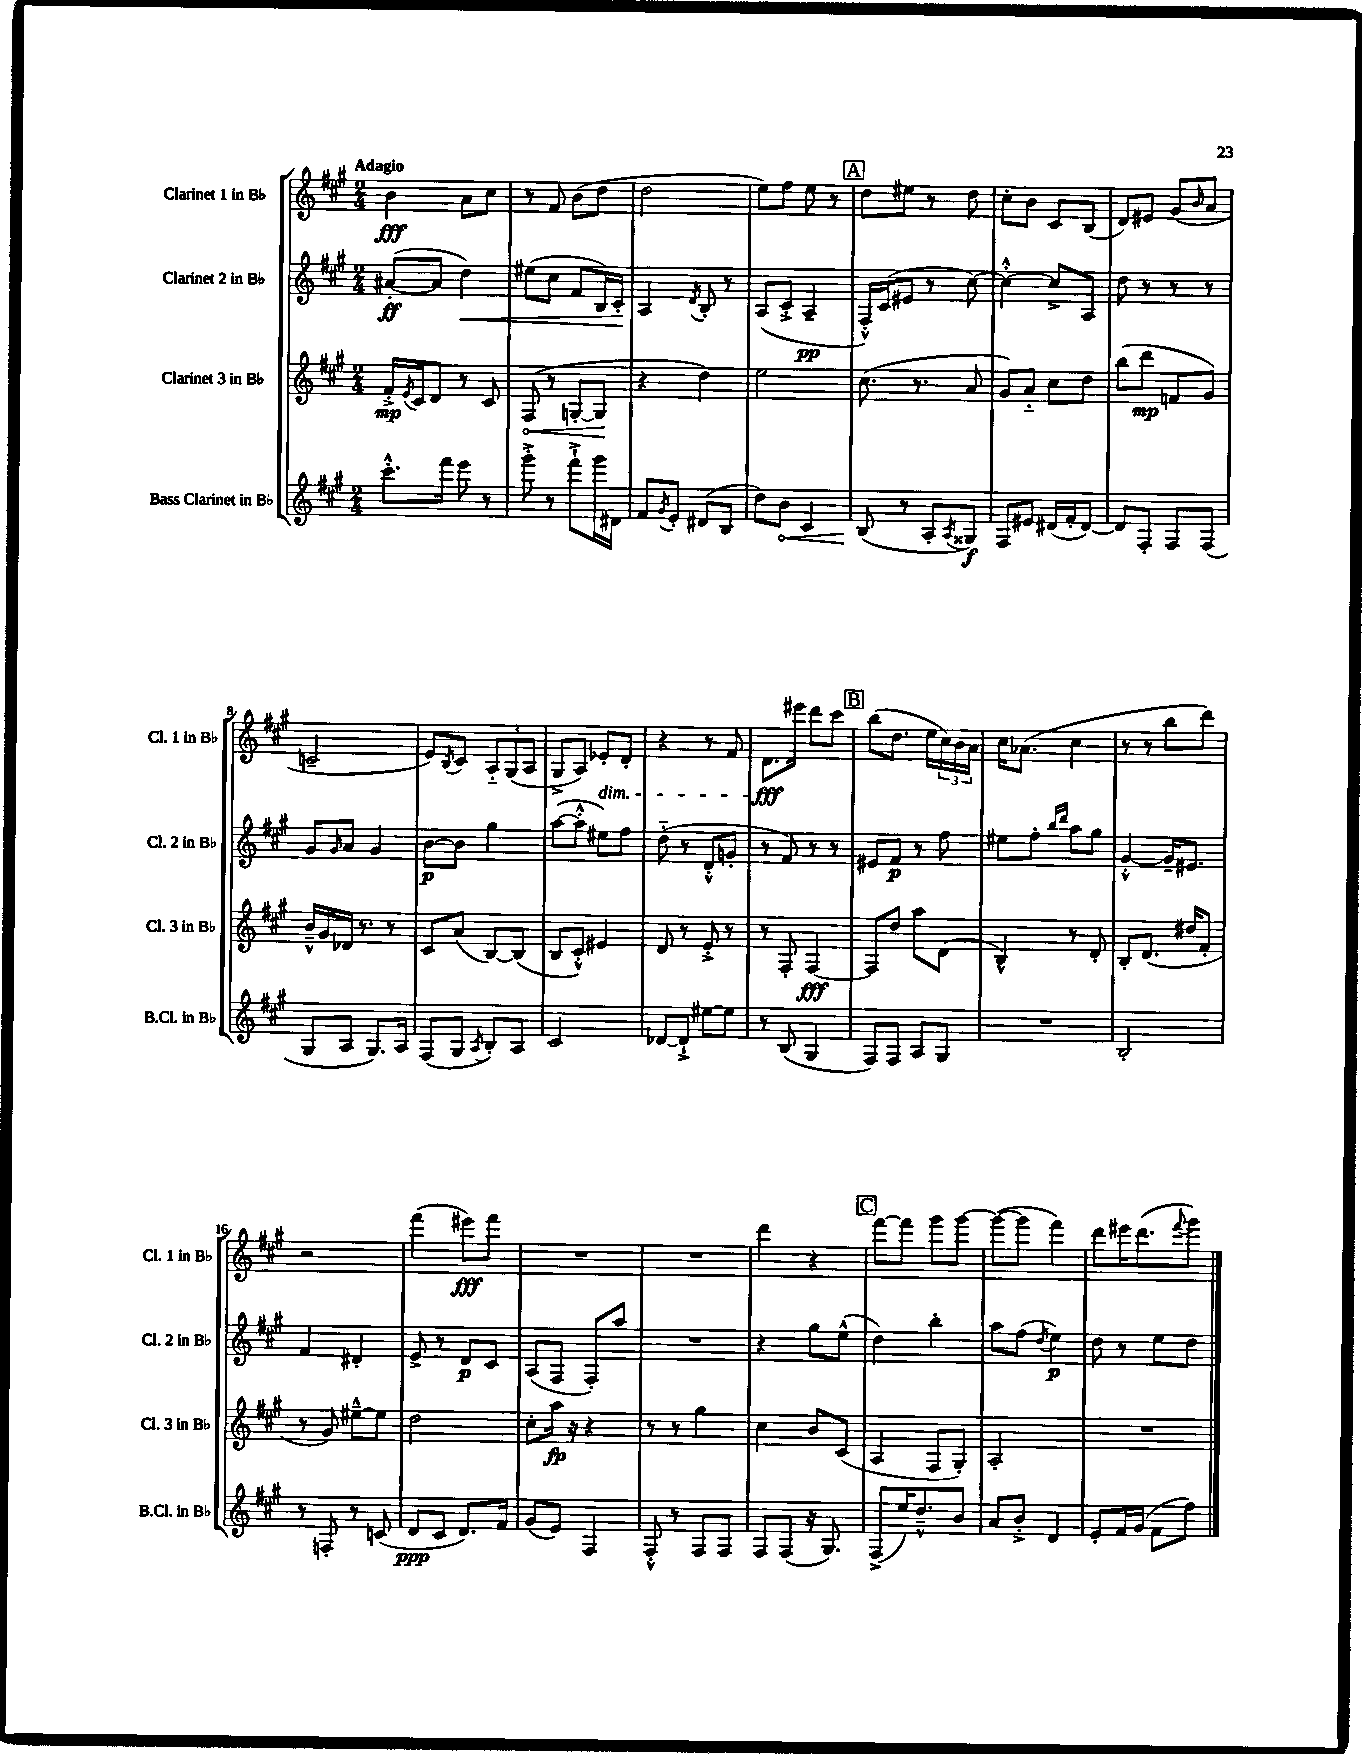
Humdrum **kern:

**kern	**kern	**kern	**kern
*staff4	*staff3	*staff2	*staff1
*clefG2	*clefG2	*clefG2	*clefG2
*k[f#c#g#]	*k[f#c#g#]	*k[f#c#g#]	*k[f#c#g#]
*M2/4	*M2/4	*M2/4	*M2/4
8.ccc#'^^	16f#'^	([8a#'	4b
.	8qe	.	.
.	16c#	.	.
.	8d	8a#]	.
16fff#	.	.	.
8eee	8r	4dd)	8a
8r	8c#	.	8cc#
=	=	=	=
8ggg#'^	(8F#	(8ee#	8r
8r	8r	8cc#	8f#
8fff#`^	[8G'	8f#	(8b
16ggg#	8G]	16B)	8dd
16d#	.	16c#'	.
=	=	=	=
8f#	4r	4A	2dd
8qg#	.	.	.
8e'	.	.	.
.	.	8qd	.
(8d#	4dd)	8B'	.
8B	.	8r	.
=	=	=	=
8dd)	2ee	(8A	8ee)
8b	.	8c#'^	8ff#
4c#	.	4A~	8ee
.	.	.	8r
=	=	=	=
(8B	(8.cc#	16F#'^^)	8dd
.	.	(16c#	.
8r	.	8e#	8ee#
.	8.r	.	.
8A'	.	8r	8r
8qA	.	.	.
8G##)	8a	[8cc#)	8dd
=	=	=	=
8F#	8g#)	4cc#'^^_	8cc#'
8e#	8a'~	.	8b
(16d#	8cc#	8cc#^]	8c#
16f#'	.	.	.
[8d#)	8dd	8A	(8B
=	=	=	=
8d#]	(8bb	8dd	8d)
8F#'	8ddd	8r	8e#
8F#	8f	8r	(8g#
.	.	.	16qqb
(8F#	8g#)	8r	8a
=	=	=	=
8G#	16b~^^	8g#	2c~
.	16g#	.	.
.	.	16qqg#	.
8A	16d-	8a	.
.	8.r	.	.
8.G#)	.	4g#	.
.	8r	.	.
16A	.	.	.
=	=	=	=
(8F#	8c#	[8b	8e)
.	.	.	8qB
8G#	(8a	8b]	8c#
8qA	.	.	.
8B')	[8B)	4gg#	12A'~
.	.	.	(12G#
8A	(8B]	.	.
.	.	.	12A
=	=	=	=
2c#	8B	([8aa	8G#^
.	8c#'^^)	8aa'^^]	8A)
.	4e#	8ee#)	8e-'
.	.	8ff#	8d'
=	=	=	=
[8d-	8d	(8dd'~	4r
8d-`^]	8r	8r	.
[8ee#	8e'^	8d'^^	8r
8ee#]	8r	8g'	8f#
=	=	=	=
8r	8r	8r	8.d
(8B	8F#'	8f#)	.
.	.	.	16eee#
4G#	[4F#	8r	8ddd
.	.	8r	8ccc#
=	=	=	=
8F#)	8F#]	8e#	(8bb
8F#	8dd	8f#	8.dd
8A	8aa	8r	.
.	.	.	16ee
8G#	(8d	8ff#	24cc#)
.	.	.	24b
.	.	.	24a
=	=	=	=
2r	4B^^)	8ee#	16cc#
.	.	.	(8.a-
.	.	8ff#'	.
.	.	16qqbb	.
.	.	16qqddd	.
.	8r	8aa	4cc#
.	8d'	8gg#	.
=	=	=	=
2B'	8B'	[4g#'^^	8r
.	(8.d	.	8r
.	.	16g#~]	8bb
.	16dd#	8.e#	.
.	8f#'	.	8ddd)
=	=	=	=
8r	8r	4f#	2r
8F'	8g#)	.	.
8r	[8ee#~^^	4d#'	.
(8c	8ee#]	.	.
=	=	=	=
8d	2dd	8e^	(4fff#
8c#	.	8r	.
8.d)	.	8d	8eee#)
.	.	8c#	8fff#
16f#	.	.	.
=	=	=	=
(8g#	8cc#'	(8A	2r
8e)	16aa	8F#	.
.	16r	.	.
4F#	4r	8F#')	.
.	.	8aa	.
=	=	=	=
8F#'^^	8r	2r	2r
8r	8r	.	.
8F#	4gg#	.	.
8F#	.	.	.
=	=	=	=
8F#	4cc#	4r	4ddd
(8F#	.	.	.
16r	8b	8gg#	4r
8.G#)	.	.	.
.	(8c#	(8ee^^	.
=	=	=	=
(8F#^	4A	4dd)	[8fff#
16ee)	.	.	8fff#]
8.dd~^^	.	.	.
.	8F#	4bb'	8ggg#
8b	8G#')	.	[8ggg#
=	=	=	=
8a	2A'	8aa	(8ggg#_
8b'^	.	(8ff#	8ggg#]
.	.	8qdd	.
4d	.	4ee)	4fff#)
=	=	=	=
8e'	2r	8dd	8ddd
16f#	.	8r	16eee#
(16g#	.	.	(8.ddd
8f#	.	8ee	.
.	.	.	8qqfff#
8ff#)	.	8dd	8ggg#)
==	==	==	==
*-	*-	*-	*-
